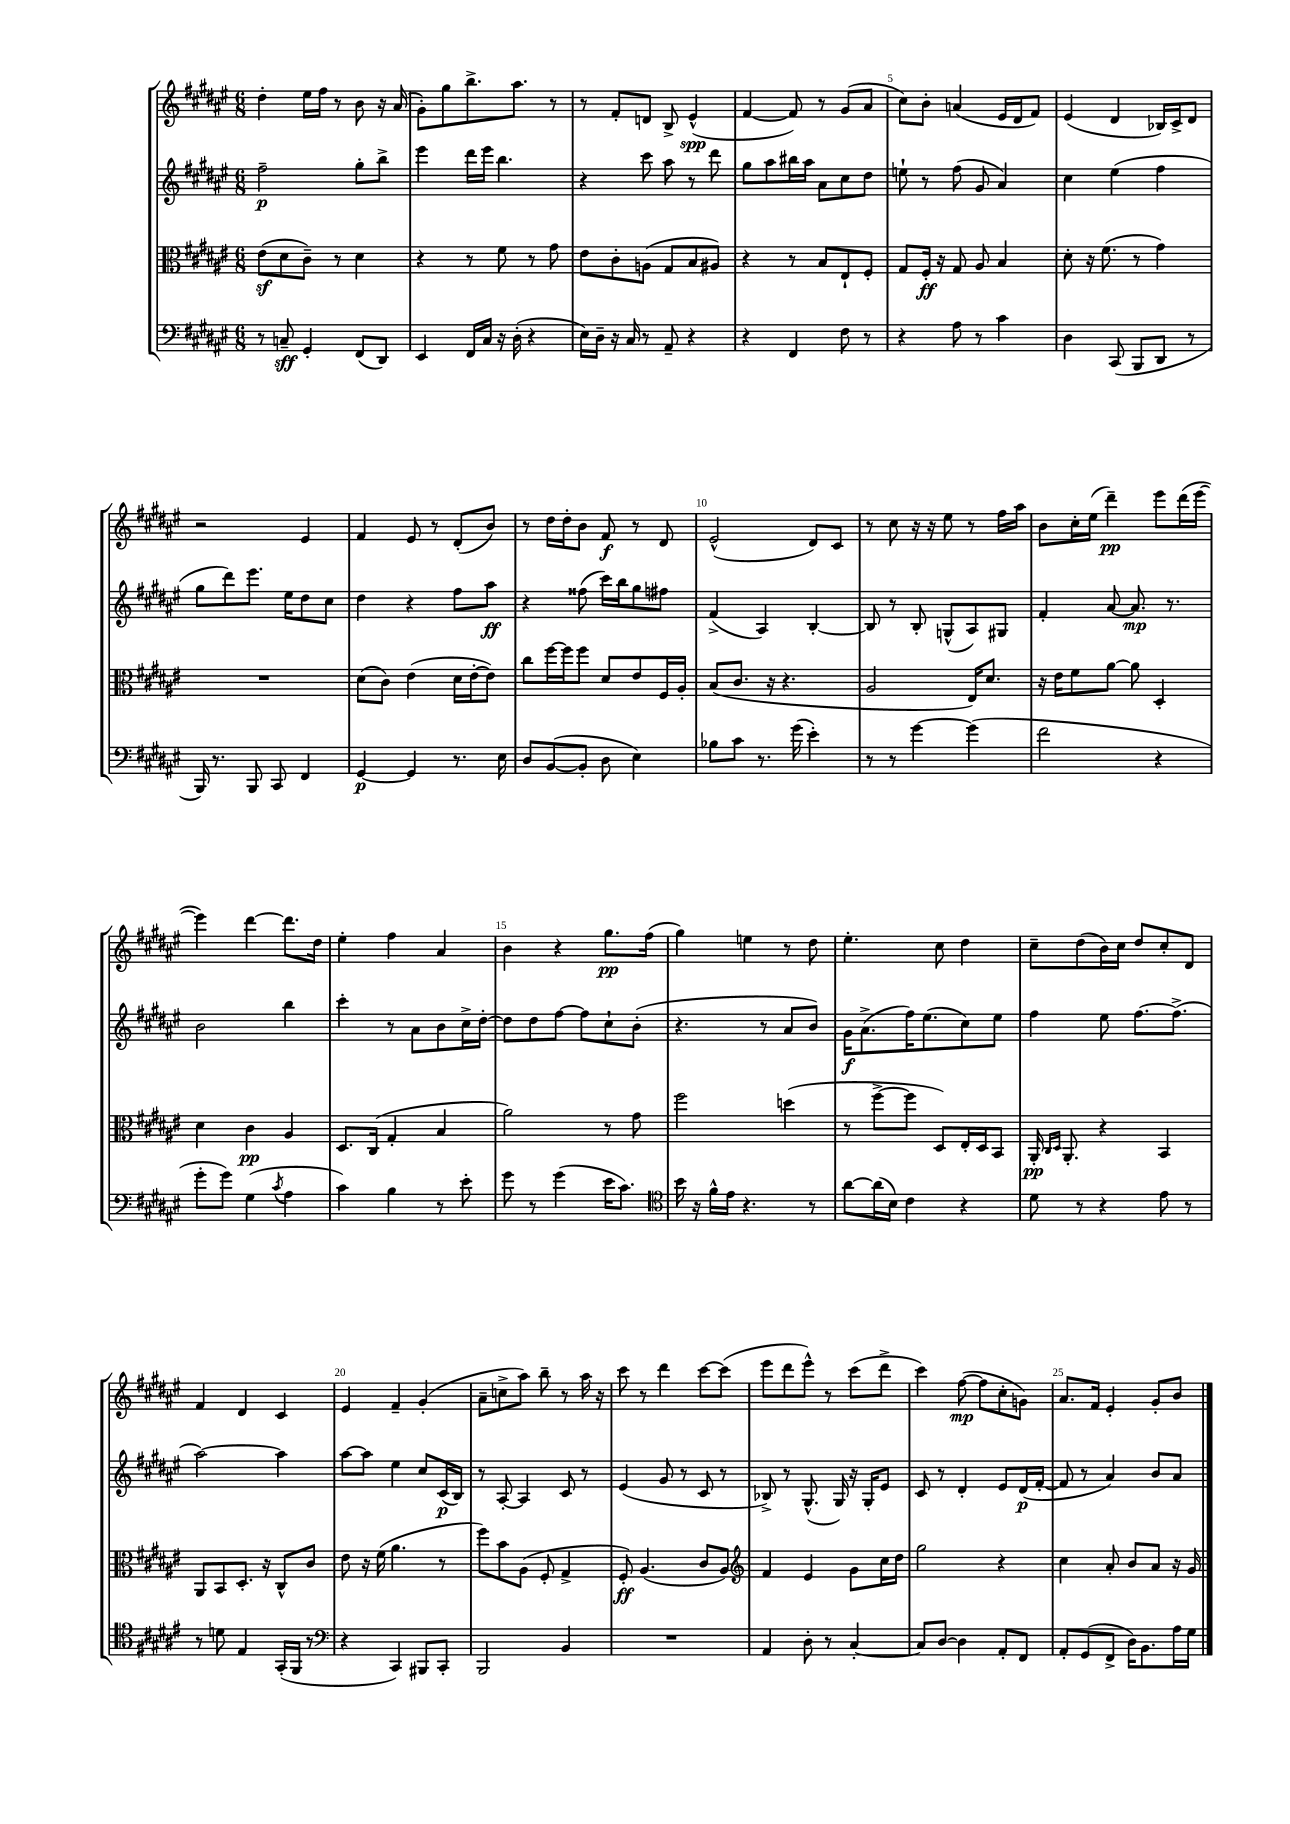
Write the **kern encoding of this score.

**kern	**kern	**kern	**kern
*staff4	*staff3	*staff2	*staff1
*clefF4	*clefC3	*clefG2	*clefG2
*k[f#c#g#d#a#e#]	*k[f#c#g#d#a#e#]	*k[f#c#g#d#a#e#]	*k[f#c#g#d#a#e#]
*M6/8	*M6/8	*M6/8	*M6/8
8r	(8e#	2ff#~	4dd#'
8C~	8d#	.	.
4GG#'	8c#~)	.	16ee#
.	.	.	16ff#
.	8r	.	8r
(8FF#	4d#	8gg#'	8b
8DD#)	.	8bb^	16r
.	.	.	(16a#
=	=	=	=
4EE#	4r	4eee#	8g#')
.	.	.	8gg#
16FF#	8r	16ddd#	8.bb^
16C#	.	16eee#	.
16r	8f#	4.bb	.
(16D#'	.	.	8.aa#
4r	8r	.	.
.	8g#	.	8r
=	=	=	=
16E#)	8e#	4r	8r
16D#~	.	.	.
16r	8c#'	.	8f#'
16C#	.	.	.
8r	(8A	8ccc#	8d
8AA#~	8G#	8aa#	8B^
4r	8B	8r	(4e#^^
.	8A#)	8ddd#	.
=	=	=	=
4r	4r	8gg#	[4f#
.	.	8aa#	.
4FF#	8r	16bb#	8f#])
.	.	16aa#	.
.	8B	8a#	8r
8F#	8E#`	8cc#	(8g#
8r	8F#'	8dd#	8a#
=	=	=	=
4r	8G#	8ee`	8cc#)
.	16F#'	8r	8b'
.	16r	.	.
8A#	8G#	(8ff#	(4a
8r	8A#	8g#	.
4c#	4B	4a#)	16e#
.	.	.	16d#
.	.	.	8f#)
=	=	=	=
4D#	8d#'	4cc#	(4e#
.	16r	.	.
.	(8.f#	.	.
(8CC#	.	(4ee#	4d#
8BBB	8r	.	.
8DD#	4g#)	4ff#	16B-)
.	.	.	16c#^
8r	.	.	8d#
=	=	=	=
16BBB)	2.r	8gg#	2r
8.r	.	.	.
.	.	8ddd#)	.
8BBB	.	8.eee#	.
8CC#	.	.	.
.	.	16ee#	.
4FF#	.	8dd#	4e#
.	.	8cc#	.
=	=	=	=
[4GG#	(8d#	4dd#	4f#
.	8c#)	.	.
4GG#]	(4e#	4r	8e#
.	.	.	8r
8.r	16d#	8ff#	(8d#'
.	[16e#'	.	.
.	8e#])	8aa#	8b)
16E#	.	.	.
=	=	=	=
8D#	8cc#	4r	8r
([8BB	[16ff#	.	16dd#
.	16ff#]	.	16dd#'
8BB']	8ff#	(8ff##	8b
8D#	8d#	16ccc#)	8f#
.	.	16bb	.
4E#)	8e#	8gg#	8r
.	16F#	8ff#	8d#
.	16A#'	.	.
=	=	=	=
8B-	(8B	(4f#^	(2e#^^
8c#	8.c#	.	.
8.r	.	4A#)	.
.	16r	.	.
.	4.r	.	.
(16g#	.	.	.
4e#')	.	[4B'	8d#)
.	.	.	8c#
=	=	=	=
8r	2A#	8B]	8r
8r	.	8r	8cc#
[4g#	.	8B'	16r
.	.	.	16r
.	.	(8G^^	8ee#
(4g#]	16E#)	8A#)	8r
.	8.d#	.	.
.	.	8G#	16ff#
.	.	.	16aa#
=	=	=	=
2f#	16r	4f#'	8b
.	16e#	.	.
.	8f#	.	16cc#'
.	.	.	(16ee#
.	[8a#	[8a#	4ddd#~)
.	8a#]	8.a#]	.
4r	4D#'	.	8eee#
.	.	8.r	.
.	.	.	(16ddd#
.	.	.	[16eee#
=	=	=	=
8g#'	4d#	2b	4eee#])
8g#)	.	.	.
(4G#	4c#	.	[4ddd#
8qc#	.	.	.
4A#	4A#	4bb	8.ddd#]
.	.	.	16dd#
=	=	=	=
4c#)	8.D#	4ccc#'	4ee#'
.	(16C#	.	.
4B	4G#'	8r	4ff#
.	.	8a#	.
8r	4B	8b	4a#
8e#'	.	16cc#^	.
.	.	[16dd#'	.
=	=	=	=
8g#	2a#)	8dd#]	4b
8r	.	8dd#	.
(4g#	.	[8ff#	4r
.	.	8ff#]	.
16e#	8r	8cc#`	8.gg#
8.c#)	.	.	.
.	8g#	(8b'	.
.	.	.	(16ff#
=	=	=	=
*clefC4	*	*	*
16b	2ff#	4.r	4gg#)
16r	.	.	.
16f#^^	.	.	.
16e#	.	.	.
4.r	.	.	4ee
.	.	8r	.
.	(4dd	8a#	8r
8r	.	8b)	8dd#
=	=	=	=
[8a#	8r	16g#	4.ee#'
.	.	(8.a#^	.
(16a#]	[8ff#^	.	.
16B)	.	.	.
4c#	8ff#]	16ff#)	.
.	.	(8.ee#	.
.	8D#)	.	8cc#
4r	16E#'	8cc#)	4dd#
.	16D#	.	.
.	8BB	8ee#	.
=	=	=	=
8d#	16AA#'	4ff#	8cc#~
.	16qqC#	.	.
.	16qqD#	.	.
.	8.AA#'	.	.
8r	.	.	(8dd#
4r	4r	8ee#	16b)
.	.	.	16cc#
.	.	[8.ff#	8dd#
8e#	4BB	.	8cc#'
.	.	(8.ff#^]	.
8r	.	.	8d#
=	=	=	=
8r	8AA#	[2aa#)	4f#
8d	8BB	.	.
4E#	8.D#'	.	4d#
.	16r	.	.
(16GG#'	8C#^^	4aa#]	4c#
16FF#	.	.	.
8r	8c#	.	.
=	=	=	=
*clefF4	*	*	*
4r	8e#	[8aa#	4e#
.	16r	8aa#]	.
.	(16f#	.	.
4CC#)	4.a#	4ee#	4f#~
8BBB#	.	8cc#	(4g#'
8CC#'	8r	(16c#	.
.	.	16B)	.
=	=	=	=
2BBB	8ff#)	8r	8a#~
.	8b	[8A#'	8cc^
.	(8A#	4A#]	8aa#)
.	8F#'	.	8bb~
4BB	4G#^	8c#	8r
.	.	8r	16aa#
.	.	.	16r
=	=	=	=
2.r	8F#')	(4e#	8ccc#
.	(4.A#	.	8r
.	.	8g#	4ddd#
.	.	8r	.
.	8c#	8c#	[8ccc#
.	8A#)	8r	(8ccc#]
=	=	=	=
*	*clefG2	*	*
4AA#	4f#	8B-^)	8eee#
.	.	8r	8ddd#
8D#'	4e#	(8.G#^^	8eee#^^)
8r	.	.	8r
.	.	16G#)	.
[4C#'	8g#	16r	(8ccc#
.	.	16G#'	.
.	16cc#	8e#	8ddd#^
.	16dd#	.	.
=	=	=	=
8C#]	2gg#	8c#	4ccc#)
[8D#	.	8r	.
4D#]	.	4d#'	([8ff#
.	.	.	8ff#]
8AA#'	4r	8e#	8cc#'
8FF#	.	(16d#	8g)
.	.	[16f#'	.
=	=	=	=
8AA#'	4cc#	8f#]	8.a#
(8GG#	.	8r	.
.	.	.	16f#
8FF#^	8a#'	4a#)	4e#'
16D#)	8b	.	.
8.BB	.	.	.
.	8a#	8b	8g#'
16A#	16r	8a#	8b
16G#	16g#	.	.
==	==	==	==
*-	*-	*-	*-
